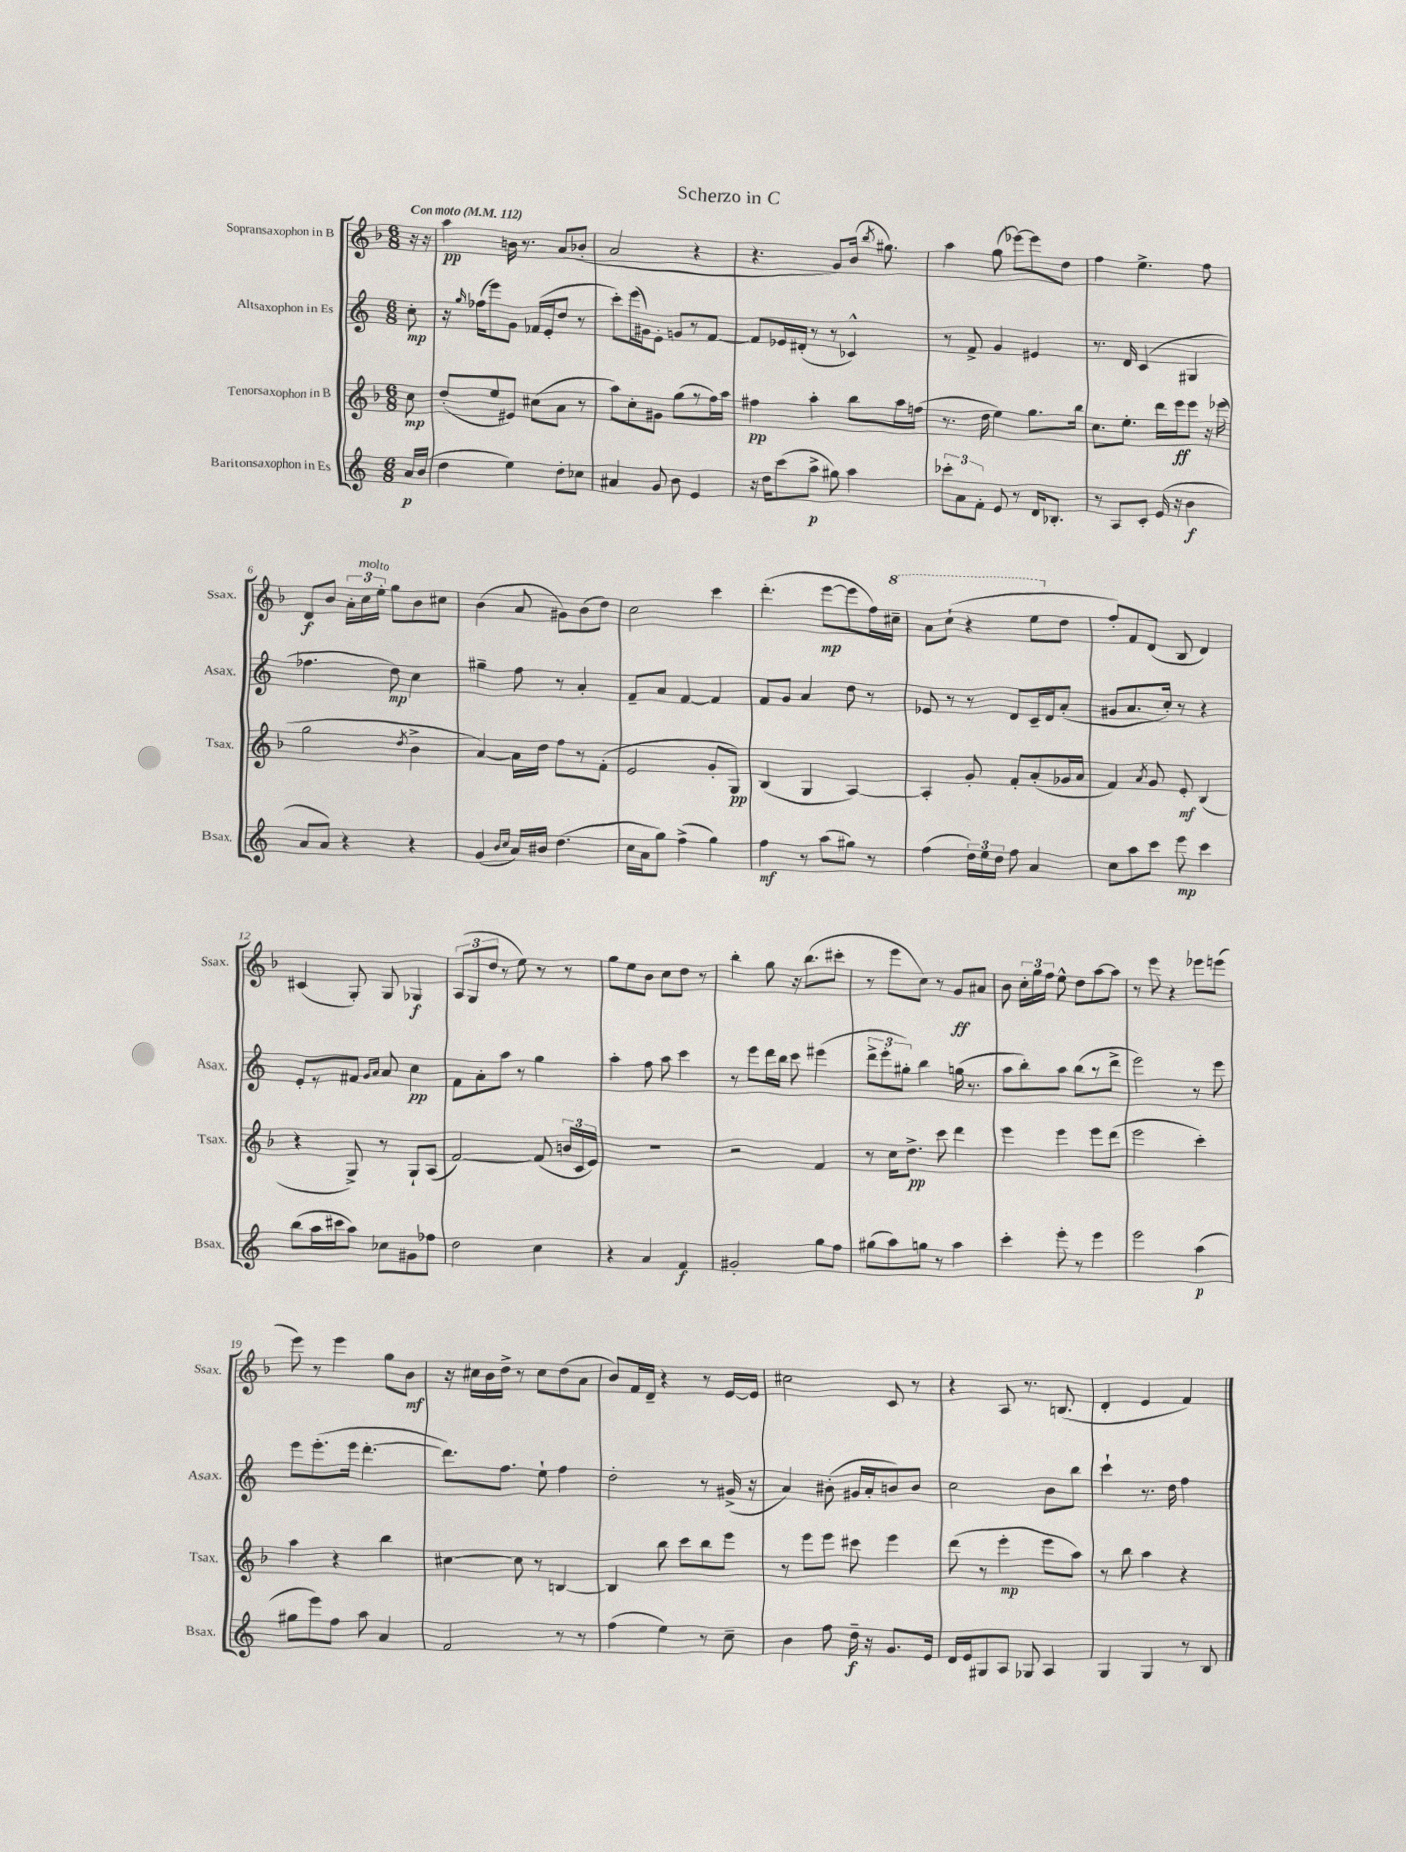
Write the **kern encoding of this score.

**kern	**dynam	**kern	**dynam	**kern	**dynam	**kern	**dynam
*part4	*part4	*part3	*part3	*part2	*part2	*part1	*part1
*staff4	*staff4	*staff3	*staff3	*staff2	*staff2	*staff1	*staff1
*I"Baritonsaxophon in Es	*	*I"Tenorsaxophon in B	*	*I"Altsaxophon in Es	*	*I"Sopransaxophon in B	*
*I'Bsax.	*	*I'Tsax.	*	*I'Asax.	*	*I'Ssax.	*
*clefG2	*	*clefG2	*	*clefG2	*	*clefG2	*
*k[]	*	*k[b-]	*	*k[]	*	*k[b-]	*
*M6/8	*	*M6/8	*	*M6/8	*	*M6/8	*
*MM112	*	*MM112	*	*MM112	*	*MM112	*
=	=	=	=	=	=	=	=
!	!	!	!	!	!	!LO:TX:a:B:t=Con moto	!
16a/LL	p	8cc\	mp	8cc'\	mp	16r	.
(16b/JJ	.	.	.	.	.	16r	.
=1	=1	=1	=1	=1	=1	=1	=1
4dd\	.	(8dd'/L	.	16r	.	4aa\	pp
.	.	.	.	16qqgg/	.	.	.
.	.	.	.	(16ff-X\KL	.	.	.
.	.	8ee/	.	8eee\)	.	.	.
4ee\)	.	8e#X/J)	.	8g\J	.	16bn\	.
.	.	.	.	.	.	8.r	.
.	.	(8cc#X\L	.	(16f-X/LL	.	.	.
.	.	.	.	16e'/J	.	.	.
8dd'\L	.	8a\J	.	8dd/J	.	(8a/L	.
8cc-X\J	.	8r	.	8r	.	8b-X'/J	.
=2	=2	=2	=2	=2	=2	=2	=2
4a#X/	.	8aa\L)	.	8ccc'\L)	.	2a/	.
.	.	8cc'\	.	(16eee\L	.	.	.
.	.	.	.	16g#X\J)	.	.	.
8g/	.	8g#X\J	.	8e'\J	.	.	.
8b\	.	(8gg\L	.	8gn/L	.	.	.
4e/	.	8r	.	8r	.	4r	.
.	.	16ff\L)	.	[8f/J	.	.	.
.	.	16aa\JJ	.	.	.	.	.
=3	=3	=3	=3	=3	=3	=3	=3
16r	.	4ff#X\	pp	8f/L]	.	4.r	.
16dd\KL	.	.	.	.	.	.	.
(8ccc\	.	.	.	16e-X/L	.	.	.
.	.	.	.	(16d#X'/JJ	.	.	.
8aa^\J	p	4aa'\	.	8r	.	.	.
8gg#X\)	.	.	.	8r	.	8g/L)	.
4aa\	.	8bb-\L	.	4c-X^^/)	.	(16b-/Jk	.
.	.	.	.	.	.	8qbb-/	.
.	.	.	.	.	.	8.gg#X\)	.
.	.	16aa\L	.	.	.	.	.
.	.	(16ffn\JJ	.	.	.	.	.
=4	=4	=4	=4	=4	=4	=4	=4
12ccc-X'\L	.	8.r	.	8r	.	4aa\	.
12a\	.	.	.	.	.	.	.
.	.	.	.	8f^/	.	.	.
12f'\J	.	.	.	.	.	.	.
.	.	16dd\	.	.	.	.	.
8e/	.	4ee\)	.	4g/	.	(8gg\	.
8r	.	.	.	.	.	[8eee-X\L)	.
16d/KL	.	8.gg\L	.	4e#X/	.	8eee-\]	.
8.B-X'/J	.	.	.	.	.	.	.
.	.	.	.	.	.	8dd\J	.
.	.	16bb-\Jk	.	.	.	.	.
=5	=5	=5	=5	=5	=5	=5	=5
8r	.	8.cc\L	.	8.r	.	4ff\	.
8A/L	.	.	.	.	.	.	.
.	.	8.ee'\J	.	16d/	.	.	.
8c'/J	.	.	.	(4c/	.	4.ee^\	.
(16e/	.	16ddd\LL	.	.	.	.	.
16r	.	16eee\J	ff	.	.	.	.
4b\	f	8eee\J	.	4G#X/	.	.	.
.	.	16r	.	.	.	8ff\	.
.	.	(16eee-X\	.	.	.	.	.
!!LO:LB:g=z
=6	=6	=6	=6	=6	=6	=6	=6
8a/L	.	2gg\	.	4.ff-X\	.	8d/L	f
8a/J)	.	.	.	.	.	8b-/J	.
4r	.	.	.	.	.	24a'\LL	.
!	!	!	!	!	!	!LO:TX:a:i:t=molto	!
.	.	.	.	.	.	24cc\	.
.	.	.	.	.	.	24ee'\JJ	.
.	.	.	.	8dd\)	mp	8gg\L	.
.	.	8qdd/	.	.	.	.	.
4r	.	4b-^\	.	4cc\	.	8b-\	.
.	.	.	.	.	.	8cc#X\J	.
=7	=7	=7	=7	=7	=7	=7	=7
(4g/	.	[4a/)	.	4gg#X~\	.	(4b-\	.
16qqb/LL	.	.	.	.	.	.	.
16qqcc/JJ	.	.	.	.	.	.	.
16a/LL)	.	16a\LL]	.	8ff\	.	8a/	.
16b#X/JJ	.	16dd\JJ	.	.	.	.	.
(4.dd\	.	8ff\L	.	8r	.	8g#X\L)	.
.	.	8r	.	4a'/	.	(8b-\	.
.	.	(8f'\J	.	.	.	8dd\J)	.
=8	=8	=8	=8	=8	=8	=8	=8
16cc\LL	.	2e/	.	8f~/L	.	2cc\	.
16a\J	.	.	.	.	.	.	.
8gg\J)	.	.	.	8a/J	.	.	.
(4ff^\	.	.	.	[4f/	.	.	.
4gg\)	.	8g'/L	.	4f/]	.	4ccc\	.
.	.	8G/J)	pp	.	.	.	.
=9	=9	=9	=9	=9	=9	=9	=9
4ff\	mf	(4B-/	.	8f/L	.	(4.ddd'\	.
.	.	.	.	8g/J	.	.	.
8r	.	4G/	.	4a/	.	.	.
(8aa\L	.	.	.	.	.	[8eee\L	mp
8gg#X\J)	.	[4A/)	.	8dd\	.	8eee\]	.
8r	.	.	.	8r	.	16ff\L)	.
*	*	*	*	*	*	*8va	*
.	.	.	.	.	.	16ccc#X~\JJ	.
=10	=10	=10	=10	=10	=10	=10	=10
(4ff\	.	4A'/]	.	8e-X/	.	8aa\L	.
.	.	.	.	8r	.	(8ccc`\J	.
24dd\LL)	.	8g'/	.	8r	.	4r	.
24ee\	.	.	.	.	.	.	.
24dd\JJ	.	.	.	.	.	.	.
8ff\	.	8f'/L	.	8d/L	.	.	.
4a/	.	(8a'/	.	16c~/L	.	8eee\L	.
.	.	.	.	16d/J	.	.	.
*	*	*	*	*	*	*X8va	*
.	.	16g-X/L	.	(8a'/J	.	8dd\J	.
.	.	16a/JJ	.	.	.	.	.
=11	=11	=11	=11	=11	=11	=11	=11
8cc\L	.	4f/)	.	8g#X/L	.	8ff'/L)	.
8aa\	.	.	.	8.a/	.	8f/	.
.	.	8qa/	.	.	.	.	.
8ccc\J	.	8g/	.	.	.	(8d/J	.
.	.	.	.	16cc'/Jk)	.	.	.
8eee\	mp	8e'/	mf	8r	.	8B-/	.
4ccc\	.	(4B-/	.	4r	.	4d/)	.
!!LO:LB:g=z
=12	=12	=12	=12	=12	=12	=12	=12
(8bb\L	.	4r	.	8e'/L	.	(4c#X/	.
16aa\L	.	.	.	8r	.	.	.
16ccc#X\J	.	.	.	.	.	.	.
8aa\J)	.	8G^/)	.	8f#X/J	.	8G'/)	.
.	.	.	.	16qqg/LL	.	.	.
.	.	.	.	16qqa/JJ	.	.	.
8cc-X\L	.	8r	.	8a/	.	8G/	.
8g#X\	.	8G`/L	.	4cc\	pp	4G-X/	f
8ff-X\J	.	(8A/J	.	.	.	.	.
=13	=13	=13	=13	=13	=13	=13	=13
2dd\	.	[2f/)	.	8f\L	.	(12A/L	.
.	.	.	.	.	.	12G/	.
.	.	.	.	8a'\	.	.	.
.	.	.	.	.	.	12dd/J	.
.	.	.	.	8aa\J	.	8r	.
.	.	.	.	8r	.	8ee\)	.
4cc\	.	(8f/]	.	4gg\	.	8r	.
.	.	24bn/LL	.	.	.	8r	.
.	.	24c/	.	.	.	.	.
.	.	24e/JJ)	.	.	.	.	.
=14	=14	=14	=14	=14	=14	=14	=14
4r	.	2.r	.	4aa'\	.	8gg\L	.
.	.	.	.	.	.	8ee\	.
4a/	.	.	.	8ff\	.	8b-\J	.
.	.	.	.	8aa\	.	8cc\L	.
4f/	f	.	.	4ccc\	.	8dd\J	.
.	.	.	.	.	.	8r	.
=15	=15	=15	=15	=15	=15	=15	=15
2g#X'/	.	2r	.	8r	.	4bb-'\	.
.	.	.	.	8eee\L	.	.	.
.	.	.	.	16ddd\L	.	8gg\	.
.	.	.	.	16bb\JJ	.	.	.
.	.	.	.	8ccc\	.	16r	.
.	.	.	.	.	.	(8.bb-\L	.
8gg\L	.	4f/	.	(4eee#X\	.	.	.
8ff\J	.	.	.	.	.	8ccc#X'\J	.
=16	=16	=16	=16	=16	=16	=16	=16
(8gg#X\L	.	8r	.	12ddd^\L	.	8r	.
.	.	.	.	12eee'\	.	.	.
8aa\)	.	16cc\KL	.	.	.	8eee\L	.
.	.	.	.	12gg#X'\J)	.	.	.
.	.	8.dd^\J	pp	.	.	.	.
8ggn\J	.	.	.	4bb\	.	8cc\J)	.
8r	.	8ccc\	.	.	.	8r	.
4aa\	.	4ddd\	.	(16ggn\	.	8g/L	ff
.	.	.	.	8.r	.	.	.
.	.	.	.	.	.	8a#X/J	.
=17	=17	=17	=17	=17	=17	=17	=17
4ccc'\	.	4eee\	.	8aa\L	.	8b-\	.
.	.	.	.	8bb'\)	.	24cc'\LL	.
.	.	.	.	.	.	24gg\	.
.	.	.	.	.	.	24ff\JJ	.
8eee'\	.	4eee\	.	8aa\J	.	8ee^^\	.
8r	.	.	.	(8bb\L	.	8dd\L	.
4eee\	.	8eee\L	.	8r	.	[8aa\	.
.	.	(8ddd\J	.	8ddd^\J	.	8aa\J]	.
=18	=18	=18	=18	=18	=18	=18	=18
2eee\	.	2eee\	.	2eee\)	.	8r	.
.	.	.	.	.	.	8eee\	.
.	.	.	.	.	.	4r	.
(4aa\	p	4ccc'\)	.	8r	.	8eee-X\L	.
.	.	.	.	8eee\	.	(8eeen\J	.
!!LO:LB:g=z
=19	=19	=19	=19	=19	=19	=19	=19
8gg#X\L	.	4aa\	.	8eee\L	.	8eee\)	.
8eee\)	.	.	.	(8.eee'\	.	8r	.
8ff\J	.	4r	.	.	.	4eee\	.
.	.	.	.	16eee\Jk	.	.	.
8aa\	.	.	.	[4.ddd'\	.	.	.
4a/	.	4bb-\	.	.	.	8gg\L	.
.	.	.	.	.	.	8b-\J	mf
=20	=20	=20	=20	=20	=20	=20	=20
2f/	.	[4cc#X\	.	8.ddd\L])	.	16r	.
.	.	.	.	.	.	16cc#X\LL	.
.	.	.	.	.	.	16b-\	.
.	.	.	.	8.ff\J	.	16dd^\JJ	.
.	.	8cc#\]	.	.	.	8r	.
.	.	8r	.	8ee`\	.	8cc#\L	.
8r	.	[4Bn/	.	4ff\	.	(8dd\	.
8r	.	.	.	.	.	8a\J	.
=21	=21	=21	=21	=21	=21	=21	=21
(4ff\	.	4B/]	.	2dd'\	.	8b-/L)	.
.	.	.	.	.	.	16f/L	.
.	.	.	.	.	.	16d~/JJ	.
4ee\)	.	8bb-\	.	.	.	4r	.
.	.	8ccc\L	.	.	.	.	.
8r	.	8bb-\	.	8r	.	8r	.
8cc~\	.	8eee\J	.	(16g#X^/	.	[16e/LL	.
.	.	.	.	16r	.	16e/JJ]	.
=22	=22	=22	=22	=22	=22	=22	=22
4b\	.	8r	.	4a/)	.	2cc#X\	.
.	.	8eee\L	.	.	.	.	.
8ff\	.	8eee\J	.	(8b#X'\	.	.	.
16dd~\	f	8ccc#X\	.	16g#X/LL	.	.	.
16r	.	.	.	16a'/J	.	.	.
8.g/L	.	4eee\	.	8bn/)	.	8c/	.
.	.	.	.	8b/J	.	8r	.
16e/Jk	.	.	.	.	.	.	.
=23	=23	=23	=23	=23	=23	=23	=23
16d/LL	.	(8ddd\	.	2cc\	.	4r	.
16e/J	.	.	.	.	.	.	.
8G#X/	.	8r	.	.	.	.	.
8A/J	.	4eee'\	mp	.	.	8A/	.
8G-X/	.	.	.	.	.	8.r	.
4A/	.	8eee\L	.	8b\L	.	.	.
.	.	.	.	.	.	(8.Bn/	.
.	.	8aa\J)	.	8bb\J	.	.	.
=24	=24	=24	=24	=24	=24	=24	=24
4G/	.	8r	.	4ccc`\	.	4d'/	.
.	.	8bb-\	.	.	.	.	.
4G/	.	4aa\	.	8.r	.	4e/	.
.	.	.	.	16dd\	.	.	.
8r	.	4r	.	4ff\	.	4f/)	.
8B/	.	.	.	.	.	.	.
==	==	==	==	==	==	==	==
*-	*-	*-	*-	*-	*-	*-	*-
